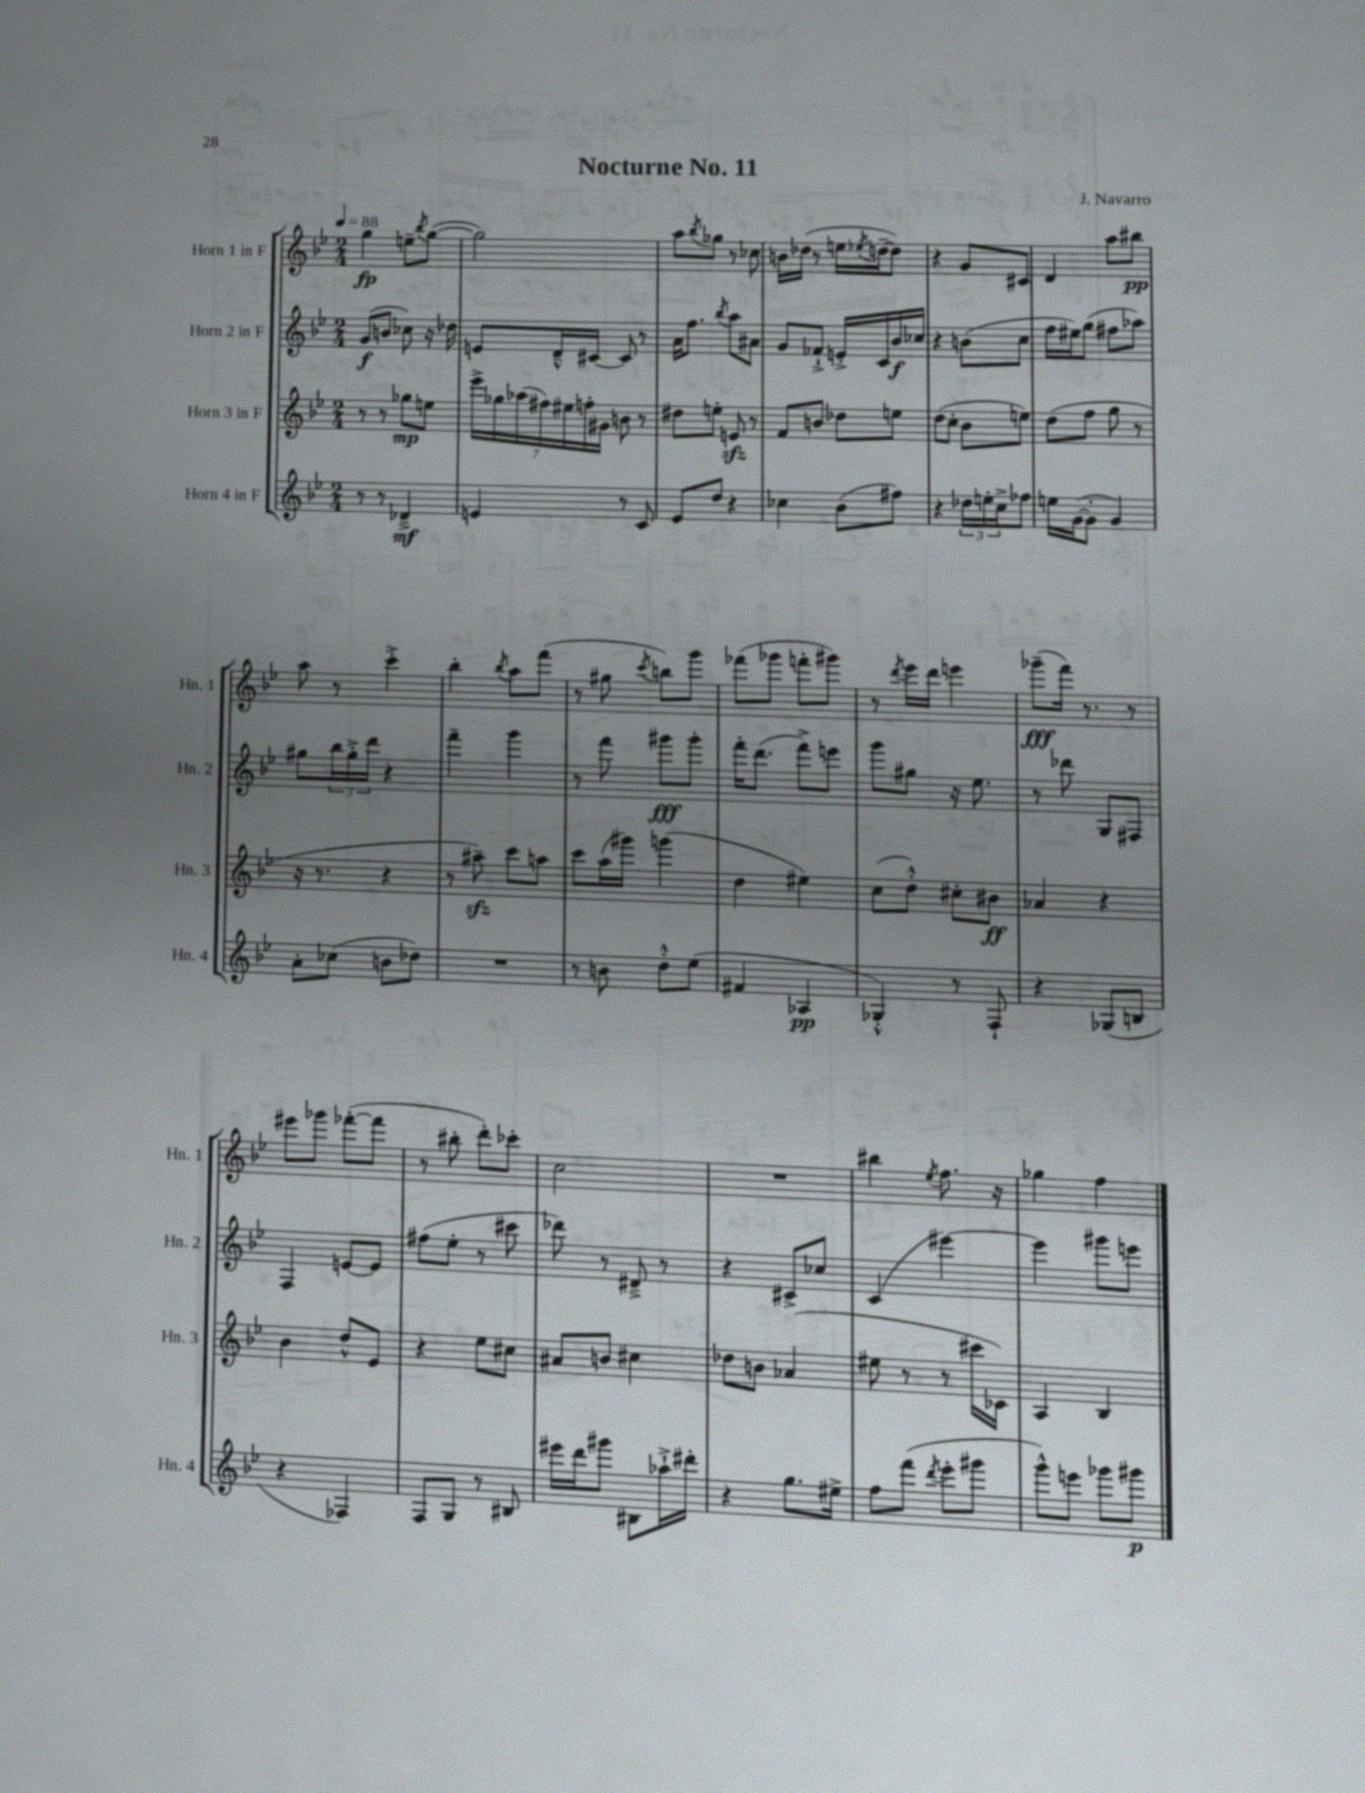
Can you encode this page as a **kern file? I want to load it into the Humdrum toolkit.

**kern	**kern	**kern	**kern
*staff4	*staff3	*staff2	*staff1
*clefG2	*clefG2	*clefG2	*clefG2
*k[b-e-]	*k[b-e-]	*k[b-e-]	*k[b-e-]
*M2/4	*M2/4	*M2/4	*M2/4
*MM88	*MM88	*MM88	*MM88
8r	8r	(8g/L	4gg\
8r	8r	8b/J	.
4d-~^/	8gg-\L	8cc-\)	8ee~\L
.	.	.	8qbb-/
.	8ee\J	16r	([8gg\J
.	.	16dd-\	.
=	=	=	=
4e/	28eee-^\LL	8e/L	2gg\])
.	28gg-\	.	.
.	(28aa-\	.	.
.	28ff#\)	.	.
.	.	16d~^^/L	.
.	28ee#\	.	.
.	28ff'\	.	.
.	.	[16c#/JJ	.
.	28g#\JJ	.	.
8r	8b\	8c#/]	.
8c/	8r	8r	.
=	=	=	=
8e-/L	8dd#\L	16a\LK	8aa\L
.	.	8.ff\J	.
.	.	.	8qbb-/
8dd/J	8ee'\J	.	8gg-\J
.	.	8qbb-/	.
4r	8e/	8aa\L	8r
.	8r	8a#\J	8cc-\
=	=	=	=
4cc-\	8f/L	8g/L	16b\LL
.	.	.	(16dd-\JJ
.	8b/J	8f-`^/J	8r
(8b-\L	8dd-\L	16e'^/LL	16ee\LL
.	.	.	8qee-/
.	.	16c/	[16dd~\J
8ff#\J)	8ee\J	16b-/	8dd\]J)
.	.	16cc-/JJ	.
=	=	=	=
4r	(8dd\L	4r	4r
.	8cc'\J	.	.
24dd-\LL	8b-\L	(8b\L	8g/L
24ee'\	.	.	.
24cc^\J	.	.	.
8ff-\J	8ee\J)	8cc\J	8c#/J
=	=	=	=
16ee\LL	(8dd\L	16ff\LL	4d/
([16g\J	.	16ee#\J)	.
8g'\]J	8ff\J	(8gg\J	.
4g/)	8gg\	8ff#\L	8aa\L
.	8r	8aa-\J)	8bb#\J
=	=	=	=
8a'\L	16r	8gg#\L	8aa\
.	8.r	.	.
(8cc-\J	.	24bb-\L	8r
.	.	24gg#'^\	.
.	.	24ddd\JJ	.
8b\L	4r	4r	4ccc'^\
8dd-\J)	.	.	.
=	=	=	=
2r	8r	4fff~\	4bb-'\
.	8aa#~\)	.	.
.	.	.	8qbb-/
.	8ccc\L	4ggg\	8aa\L
.	8aa\J	.	(8fff\J
=	=	=	=
8r	8ccc\L	8r	8r
8b\	(16aa\L	8fff\	8gg#\
.	16ggg#\JJ)	.	.
.	.	.	8qccc/
8dd'^^\L	(4ggg\	8ggg#\L	8bb\L)
(8ee-\J	.	8ggg#'\J	8ggg\J
=	=	=	=
4f#/	4dd\	16fff'\LK	(8fff-\L
.	.	(8.ddd\J	.
.	.	.	8ggg-\J
4A-/	4ee#\)	8fff^\L)	8fff'\L
.	.	8eee\J	8ggg#\J)
=	=	=	=
4G-'^^/)	(8cc\L	8ggg\L	8r
.	.	.	8qddd/
.	8dd'^^\J)	8gg#\J	16eee-\LL
.	.	.	16ddd\JJ
8r	8cc#'\L	16r	4eee\
.	.	8.ee-\	.
8F`/	8b#\J	.	.
=	=	=	=
4r	4a-/	8r	(8ggg-~\L
.	.	8ddd-\	16fff\Jk)
.	.	.	8.r
(8G-/L	4r	8G/L	.
8B/J	.	8F#/J	8r
=	=	=	=
4r	4b-\	4F/	8eee#\L
.	.	.	8ggg-\J
4F-/)	8dd^^/L	[8e/L	([8fff-'\L
.	8e-/J	8e/]J	8fff-\]J
=	=	=	=
8F/L	4r	(8ff#\L	8r
8G/J	.	8ee-'\J	8bb#'\
8r	8ee-\L	8r	8ddd'\L)
8B#/	8cc#\J	8ccc#\	8ccc-'\J
=	=	=	=
16eee#\LL	8a#/L	8ddd-\)	2cc\
16ddd\J	.	.	.
8ggg#\J	8b/J	8r	.
8B#\L	4cc#\	8d#~^/	.
16aa-`^\L	.	8r	.
16ddd#'\JJ	.	.	.
=	=	=	=
4r	8dd-\L	4r	2r
.	8b\J	.	.
8.gg\L	(4a-/	8c#^/L	.
.	.	8cc-/J	.
16ee#^\Jk	.	.	.
=	=	=	=
8ff\L	8ee#\	(4c/	4bb#\
(8fff\J	8r	.	.
8qddd/	.	.	8qee-/
8eee-'\L	8r	[4eee#\)	8.ff\
8ggg#\J	16ccc#\LL	.	.
.	16c-\JJ)	.	16r
=	=	=	=
8ggg^^\L)	4A/	4eee#\]	4gg-\
8eee\J	.	.	.
8ggg-\L	4B-/	8ggg#\L	4ff\
8ggg#\J	.	8eee\J	.
==	==	==	==
*-	*-	*-	*-
